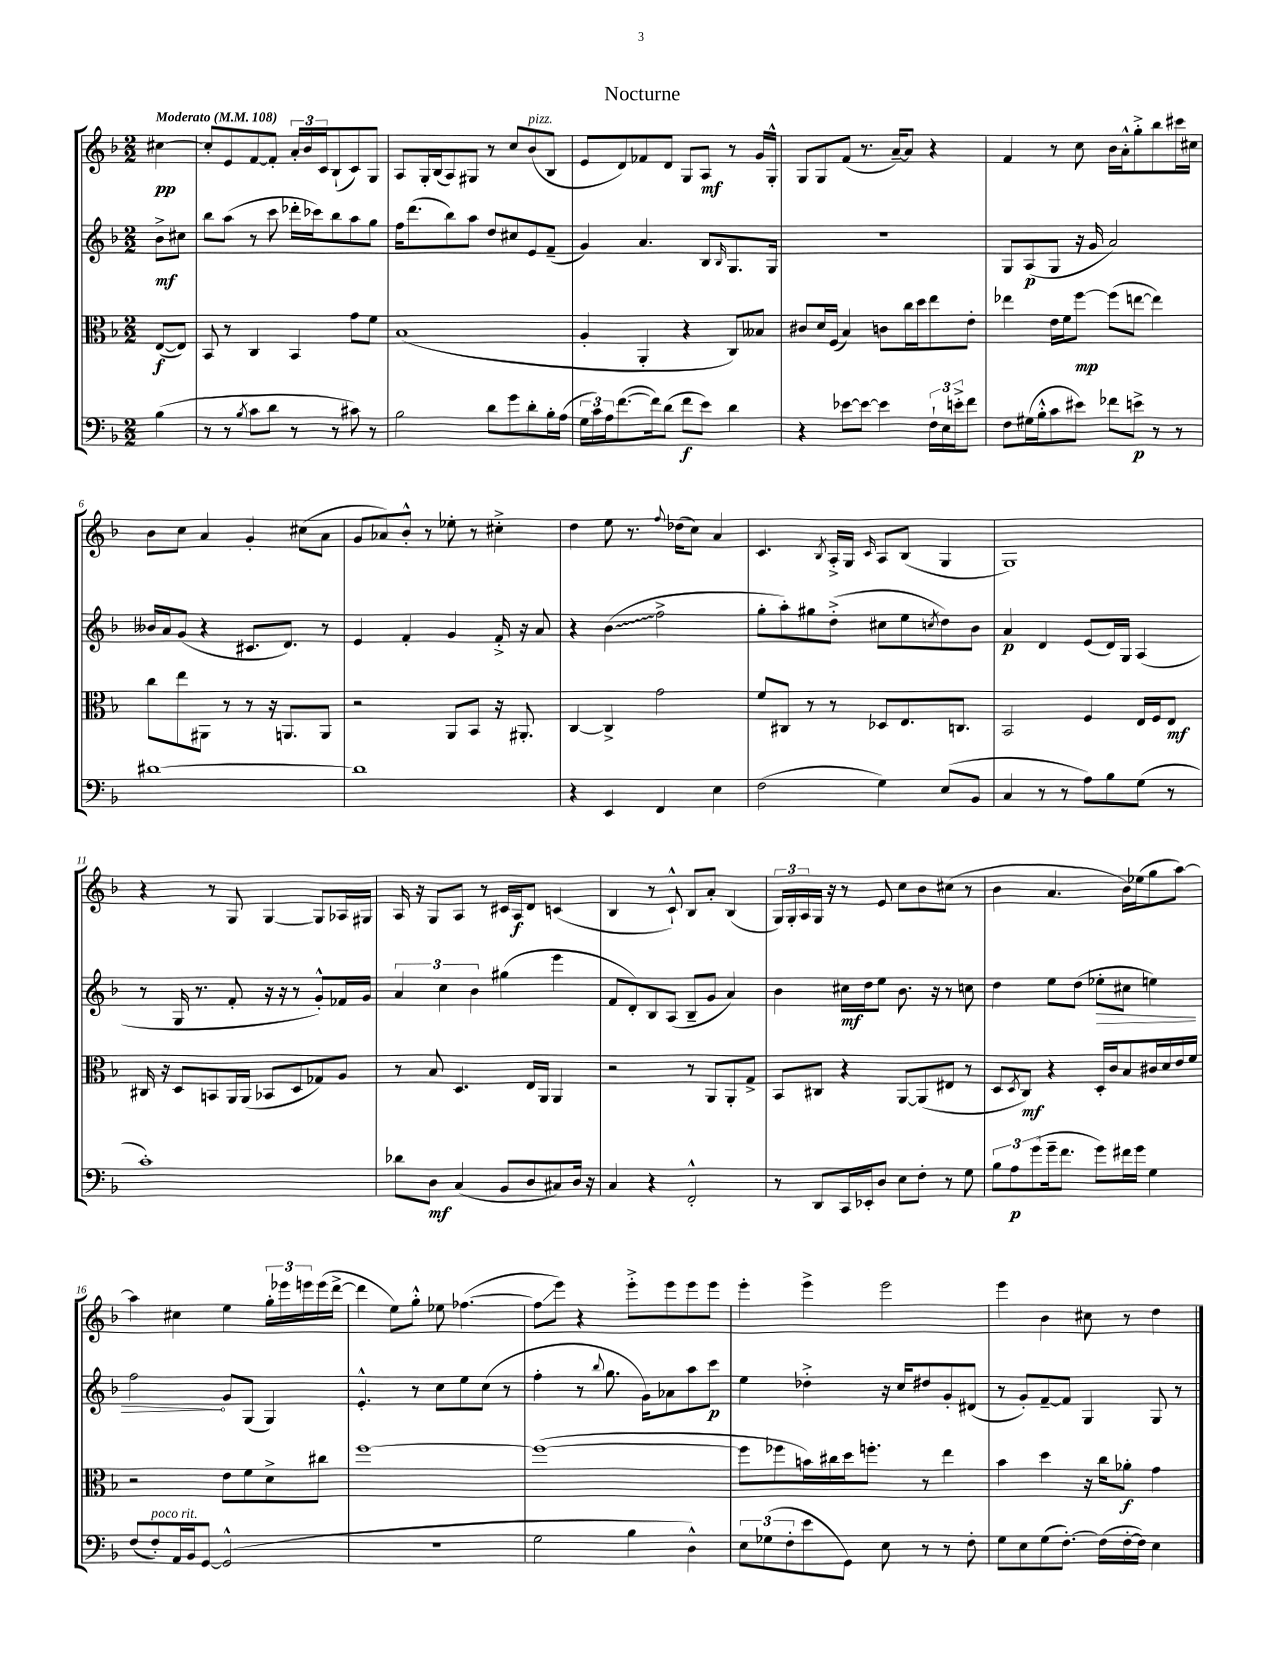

**kern	**kern	**kern	**kern
*staff4	*staff3	*staff2	*staff1
*clefF4	*clefC3	*clefG2	*clefG2
*k[b-]	*k[b-]	*k[b-]	*k[b-]
*M2/2	*M2/2	*M2/2	*M2/2
*MM108	*MM108	*MM108	*MM108
(4B-	([8E	8b-^	[4cc#
.	8E])	8cc#	.
=	=	=	=
8r	8BB-	8bb-	8cc#']
8r	8r	(8aa	8e
8qB-	.	.	.
8c	4C	8r	[8f
8d	.	8ccc	8f']
8r	4BB-	16ddd-'	24a'
.	.	.	24b-
.	.	16ccc-)	.
.	.	.	24c
8r	.	8bb-	(8B-`
8c#)	8g	8aa	8c)
8r	8f	8gg	8G
=	=	=	=
2B-	(1B-	16ff	8A
.	.	(8.ddd	.
.	.	.	16G'
.	.	.	(16B-
.	.	8bb-)	8A)
.	.	8aa	8G#
8d	.	8dd	8r
8g	.	8cc#	8cc
8d'	.	8e	(8b-
16B-'	.	(8f~	8B-
(16A	.	.	.
=	=	=	=
24G	4A'	4g)	8e
24c)	.	.	.
24A	.	.	.
([8.f	.	.	8d)
.	4AA'	4.a	8f-
16f])	.	.	.
(8d	.	.	8d
8f	4r	.	8G
8e)	.	8B-	8A
.	.	16qqB-	.
4d	8C)	8.G	8r
.	8B--	.	16g
.	.	16G	16G'^^
=	=	=	=
4r	8c#	1r	8G
.	16d	.	8G
.	(16F	.	.
[8e-	4B-)	.	(8f
8e-_	.	.	8.r
4e-]	8c	.	.
.	.	.	[16a~)
.	16cc	.	8a]
.	16dd	.	.
24F`	8ee	.	4r
24E	.	.	.
24e'^	.	.	.
8f	8e'	.	.
=	=	=	=
8F	4ee-	8G	4f
(16G#	.	(8A	.
16B-'^^	.	.	.
8c	16e	8G	8r
.	16f	.	.
8e#)	[8ff	16r	8cc
.	.	16g	.
8f-	(8ff]	2a)	16b-
.	.	.	16a'^^
8e^	[8ee	.	8gg'^
8r	4ee])	.	8bb-
8r	.	.	16ccc#
.	.	.	16cc#
=	=	=	=
[1d#	8cc	16b--	8b-
.	.	16a	.
.	8ee	(8g	8cc
.	8AA#	4r	4a
.	8r	.	.
.	8r	8.c#	4g'
.	16r	.	.
.	8.AA	8.d)	.
.	.	.	(8cc#
.	8AA	8r	8a
=	=	=	=
1d#]	2r	4e	8g
.	.	.	8a-)
.	.	4f'	8b-'^^
.	.	.	8r
.	8AA	4g	8ee-'
.	8BB-	.	8r
.	16r	16f'^	4cc#'^
.	8.AA#'	16r	.
.	.	8a	.
=	=	=	=
4r	[4C	4r	4dd
4EE	4C^]	(4b-	8ee
.	.	.	8.r
4FF	2g	2ff^	.
.	.	.	8qqff
.	.	.	(16dd-
.	.	.	8cc)
4E	.	.	4a
=	=	=	=
(2F	8f	8gg'	4.c
.	8C#	8aa')	.
.	8r	8gg#	.
.	.	.	8qB-
.	8r	(8dd'^	16A'^
.	.	.	16G
.	.	.	16qqc
4G)	8D-	8cc#	8A
.	8.E	8ee	(8B-
.	.	8qcc	.
(8E	.	8dd)	4G
.	8.C	.	.
8BB-	.	8b-	.
=	=	=	=
4C	2BB-	4a	1G)
8r	.	4d	.
8r	.	.	.
8A)	4F	(8e	.
8B-	.	16d)	.
.	.	16G	.
(8G	16E	(4A	.
.	16F	.	.
8r	8E	.	.
=	=	=	=
1c')	16C#	8r	4r
.	16r	.	.
.	8D	16G	.
.	.	8.r	.
.	8BB	.	8r
.	16AA	8f'	8G
.	(16AA	.	.
.	8BB-	16r	[4G
.	.	16r	.
.	8D	8r	.
.	8G-)	8g'^^)	8G]
.	8A	16f-	16A-
.	.	16g	16G#
=	=	=	=
8d-	8r	6a	16A
.	.	.	16r
8D	8B-	.	8G
.	.	6cc	.
(4C	4.D	.	8A
.	.	6b-	.
.	.	.	8r
8BB-	.	(4gg#	16c#
.	.	.	16A
8D	16E	.	8d
.	16AA	.	.
8C#)	4AA	4eee	(4c
16D	.	.	.
16r	.	.	.
=	=	=	=
4C	2r	8f	4B-
.	.	8d')	.
4r	.	8B-	8r
.	.	(8A	8c`^^)
2FF'^^	8r	8B-~	8B-
.	8AA	8g	8a'
.	8AA'	4a)	(4B-
.	8G^	.	.
=	=	=	=
8r	8BB-	4b-	24G)
.	.	.	24G'
.	.	.	24A
8DD	8C#	.	16G
.	.	.	16r
16CC	4r	16cc#	8r
16EE-'	.	16dd	.
8D	.	8ee	8e
8E	[8AA	8.b-	8cc
8F'	(8AA]	.	8b-
.	.	16r	.
8r	8E#	8r	(8cc#
8G	8r	8cc	8r
=	=	=	=
12B-	8D	4dd	4b-
12A	.	.	.
.	8qD	.	.
.	8C)	.	.
(12g	.	.	.
16g~	4r	8ee	4.a
8.f	.	.	.
.	.	(8dd	.
8g)	16D'	8ee-'	.
.	16c	.	.
16f#	8B-	8cc#	16b-)
16g	.	.	(16ee-
4G	16c#	4ee)	8gg
.	16d	.	.
.	16e	.	[8aa)
.	16f	.	.
=	=	=	=
(8F	2r	2ff	4aa]
8F')	.	.	.
16AA	.	.	4cc#
16BB-	.	.	.
[8GG	.	.	.
(2GG^^]	8e	8g	4ee
.	8f	(8G	.
.	8d^	4G)	24gg'
.	.	.	24eee-
.	.	.	24eee
.	8cc#	.	(16eee
.	.	.	[16ddd^
=	=	=	=
1r	[1ff	4.e'^^	4ddd]
.	.	.	8ee)
.	.	8r	8gg'^^
.	.	8cc	8ee-
.	.	8ee	([4.ff-
.	.	(8cc	.
.	.	8r	.
=	=	=	=
2G	(1ff_	4ff'	8ff-]
.	.	.	8eee)
.	.	8r	4r
.	.	8qqbb-	.
.	.	8.gg	.
4B-	.	.	8eee'^
.	.	16g)	.
.	.	8a-	8eee
4D^^)	.	8aa	8eee
.	.	8ccc	8eee
=	=	=	=
12E	8ff]	4ee	4eee'
(12G-	.	.	.
.	8ff-	.	.
12F'	.	.	.
8e	16b)	4dd-'^	4eee^
.	16cc#	.	.
8GG)	16dd	.	.
.	8.ff'	.	.
8E	.	16r	2eee
.	.	16cc	.
8r	8r	8dd#	.
8r	4ee	8g'	.
8F'	.	(8d#	.
=	=	=	=
8G	4b-	8r	4eee
8E	.	8g')	.
(8G	4dd	[8f~	4b-
[8.F')	.	8f]	.
.	16r	4G	8cc#
(16F]	16cc	.	.
[16F'	8a-'	.	8r
16F])	.	.	.
4E	4g	8G	4dd
.	.	8r	.
==	==	==	==
*-	*-	*-	*-
